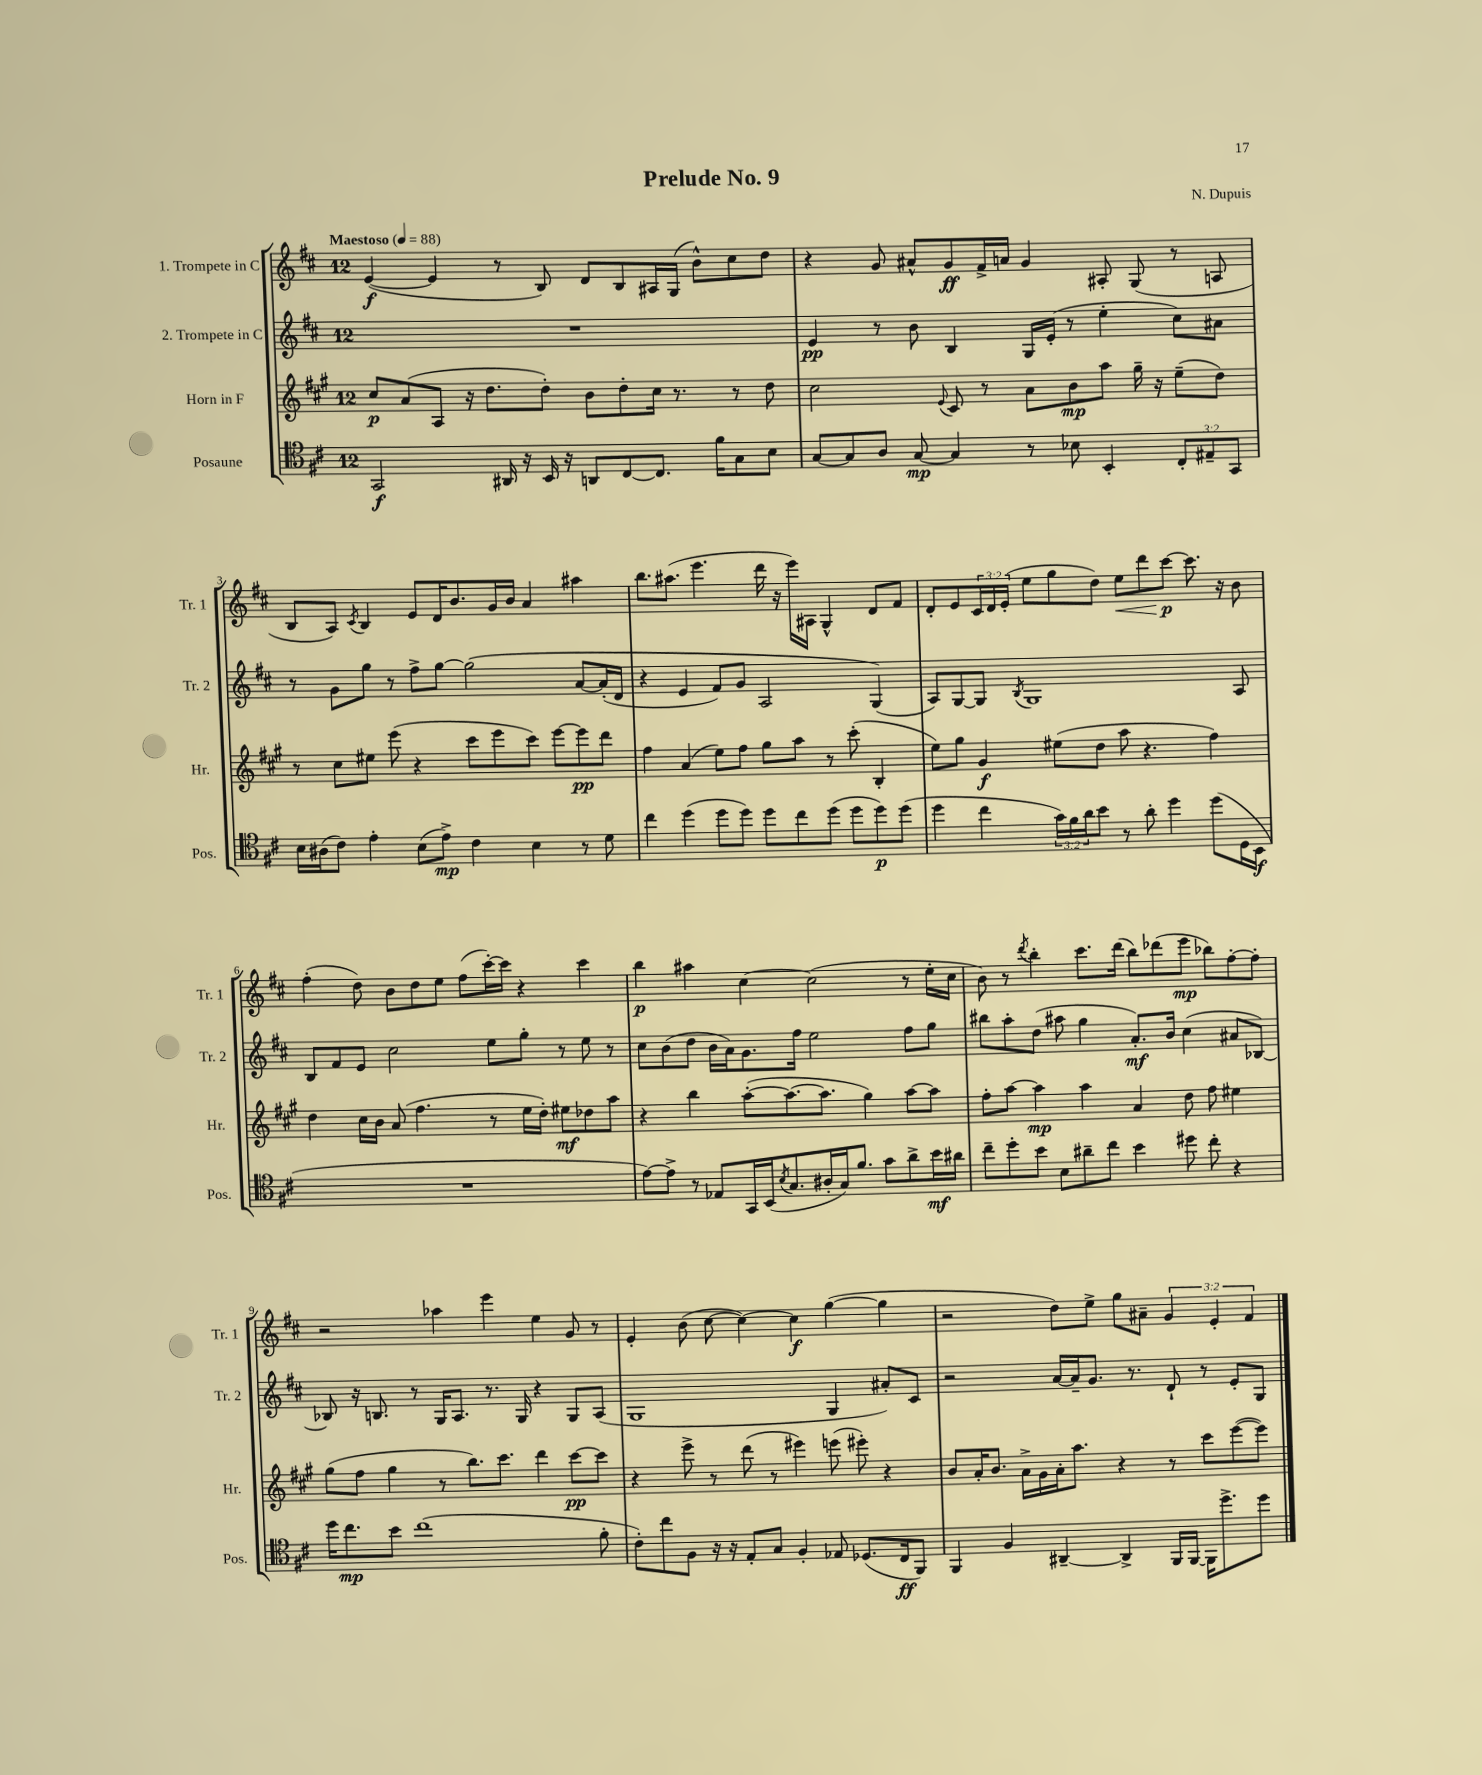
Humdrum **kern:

**kern	**kern	**kern	**kern
*staff4	*staff3	*staff2	*staff1
*clefC4	*clefG2	*clefG2	*clefG2
*k[f#c#]	*k[f#c#g#]	*k[f#c#]	*k[f#c#]
*M12/8	*M12/8	*M12/8	*M12/8
*MM88	*MM88	*MM88	*MM88
2GG	8cc#	1.r	([4e
.	(8a	.	.
.	8A	.	4e]
.	16r	.	.
.	8.dd	.	.
16AA#	.	.	8r
16r	.	.	.
16BB	8dd')	.	8B)
16r	.	.	.
8AA	8b	.	8d
[8C#	8dd'	.	8B
8.C#]	16cc#	.	16A#
.	8.r	.	(16G
.	.	.	8b^^)
16f#	.	.	.
8G	8r	.	8cc#
8B	8dd	.	8dd
=	=	=	=
[8G	2cc#	4e	4r
8G]	.	.	.
8A	.	8r	8g
[8G	.	8b	8a#^^
.	8qqe	.	.
4G]	8c#	4B	8g
.	8r	.	16f#^
.	.	.	16a
8r	8a	16G	4g
.	.	(16e'	.
8B-	8b	8r	.
4BB'	8aa	4ee'	8A#'
.	16gg#~	.	(8G
.	16r	.	.
12C#'	(8ee~	8cc#)	8r
12E#~	.	.	.
.	8dd)	8a#	8A
12GG	.	.	.
=	=	=	=
16B	8r	8r	8B
(16A#	.	.	.
8c#)	8cc#	8g	8A)
.	.	.	8qc#
4e'	8ee#	8gg	4B
.	(8eee	8r	.
(8B	4r	8ff#^	8e
8e^)	.	[8gg	16d
.	.	.	8.b
4c#	8ccc#	&(2gg]	.
.	8eee	.	16g
.	.	.	16b
4B	8ccc#)	.	4a
.	[8eee	.	.
8r	8eee]	[8a	4aa#
8d	8ddd	(16a']	.
.	.	16d	.
=	=	=	=
4cc#	4ff#	4r	8.bb
.	.	.	(8.aa#
(4dd	(4a	4e	.
.	.	.	4.eee
8dd	8ee)	8f#)	.
8dd)	8ff#	8g	.
8dd	8gg#	2A	16ddd
.	.	.	16r
8cc#	8aa	.	16eee)
.	.	.	16A#
(8dd	8r	.	4G^^
8dd	(8ccc#'	.	.
8dd)	4B'	(4G&)	8d
(8dd	.	.	8f#
=	=	=	=
4dd	8ee)	8A)	8d'
.	8gg#	[8G	8e
4cc#	4g#	8G]	24c#
.	.	.	24d
.	.	.	(24e'
.	.	8qB	.
.	.	1G	8ee
24g)	(8ee#	.	8gg
24f#	.	.	.
24a	.	.	.
8b	8dd	.	8dd)
8r	8aa	.	8ee
8a'	4.r	.	8ddd
4dd	.	.	[8ccc#
.	.	.	8.ccc#]
(8dd	4ff#)	.	.
.	.	.	16r
16D	.	8A	8b
16BB	.	.	.
=	=	=	=
1.r	4dd	8B	(4ff#'
.	.	8f#	.
.	16cc#	8e	8dd)
.	16b	.	.
.	(8a	2cc#	8b
.	4.ff#	.	8dd
.	.	.	8ee
.	.	.	(8ff#
.	8r	8ee	[16ccc#')
.	.	.	16ccc#]
.	16ee	8gg'	4r
.	16dd')	.	.
.	8ee#	8r	.
.	8dd-	8ee	4ccc#
.	8aa	8r	.
=	=	=	=
[8e)	4r	8cc#	4bb
8e^]	.	(8b	.
8r	4bb	8dd	4aa#
8E-	.	16b	.
.	.	16a)	.
16GG	([8aa'	8.g	[4cc#
(16BB	.	.	.
8qB	.	.	.
8.G	8.aa_	.	.
.	.	16ff#	.
.	.	2ee	(2cc#]
16A#'	8.aa]	.	.
16G)	.	.	.
8.f#	.	.	.
.	4gg#)	.	.
8g	.	.	.
8a^	[8aa	8ff#	8r
16b	8aa]	8gg	16ee'
16a#	.	.	16cc#
=	=	=	=
8cc#~	8ff#'	8bb#	8b)
8dd'	[8aa	8aa'	8r
.	.	.	8qddd
8b	4aa]	(8dd	4bb'
8B	.	8aa#	.
8a#~	4aa	4gg	8.ccc#
8cc#	.	.	.
.	.	.	(16ddd
4b	4a	8.a')	8bb)
.	.	.	(8ddd-
.	.	16b	.
8dd#	8dd	(4cc#	8eee
8cc#'	8ff#	.	8bb-)
4r	4ee#	8a#	[8ff#'
.	.	[8B-)	8ff#']
=	=	=	=
16dd	(8gg#	8B-]	2r
8.cc#	.	.	.
.	8ff#	16r	.
.	.	8.B	.
8b	4gg#	.	.
(1cc#	.	8r	.
.	8r	16G	4aa-
.	.	8.A	.
.	8.bb)	.	.
.	.	8.r	4eee
.	8.ccc#	.	.
.	.	16G	.
.	4ddd	4r	4ee
.	[8ccc#	8G	8g
8f#'	8ccc#]	(8A	8r
=	=	=	=
8c#')	4r	1G	4e'
8cc#	.	.	.
8F#	8eee^	.	(8b
16r	8r	.	[8cc#
16r	.	.	.
8E'	(8ddd	.	4cc#_)
8G	8r	.	.
4F#'	4eee#)	.	4cc#]
8E-	(8eee	4G	([4gg
(8.D-	8eee#')	.	.
.	4r	8a#')	4gg]
16C#	.	.	.
8FF#)	.	8c#	.
=	=	=	=
4FF#	8b	2r	2r
.	16a'	.	.
.	8.b	.	.
4F#	.	.	.
.	16a^	.	.
.	16g#	.	.
[4AA#~	16a'	[16a	8dd)
.	8.aa	16a~]	.
.	.	8.g	8ee^
4AA#^]	4r	.	8gg
.	.	8.r	.
.	.	.	8a#~
16FF#	8r	8d`	6g
[16FF#	.	.	.
16FF#]	8ccc#	8r	.
.	.	.	6e'
8.dd^	.	.	.
.	([8eee	8e'	.
.	.	.	6f#
8dd	8eee])	8G	.
==	==	==	==
*-	*-	*-	*-
